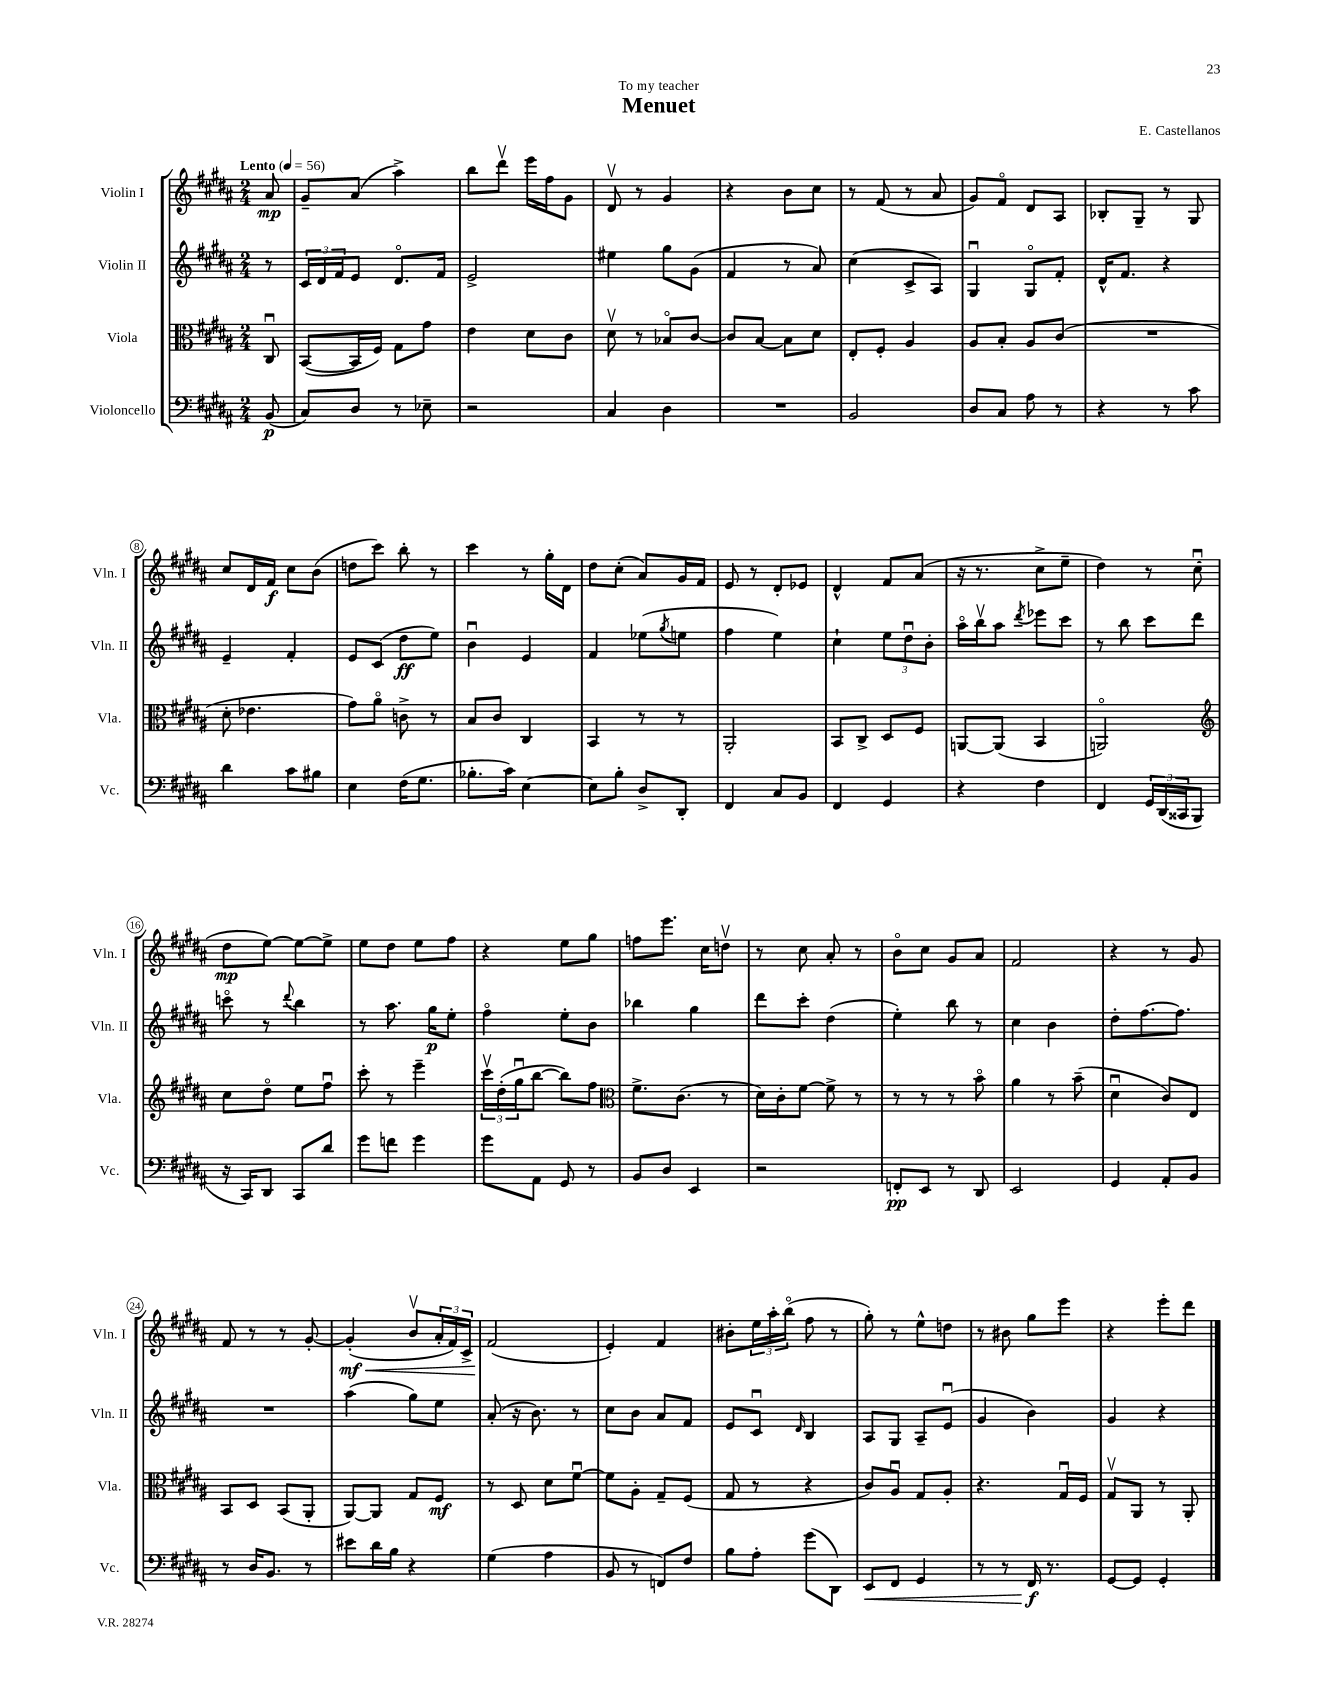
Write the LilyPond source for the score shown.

\header { title = "Menuet" composer = "E. Castellanos" dedication = "To my teacher" }
<<
\new StaffGroup <<
\new Staff = "s0" \with { instrumentName = "Violin I" shortInstrumentName = "Vln. I" } {
    \clef treble \key b \major \numericTimeSignature \time 2/4 \partial 8 \tempo "Lento" 4 = 56
    ais'8\mp |
    gis'8-- ais'8( ais''4->) |
    b''8 dis'''8\upbow e'''16 fis''16 gis'8 |
    dis'8\upbow r8 gis'4 |
    r4 b'8 cis''8 |
    r8 fis'8( r8 ais'8 |
    gis'8) fis'8\flageolet dis'8 ais8 |
    bes8-. gis8-- r8 gis8 |
    cis''8 dis'16 fis'16\f cis''8 b'8( |
    d''8 cis'''8) b''8-. r8 |
    cis'''4 r8 gis''16-. dis'16 |
    dis''8 cis''8-.( ais'8) gis'16 fis'16 |
    e'8 r8 dis'8-. ees'8 |
    dis'4-^ fis'8 ais'8( |
    r16 r8. cis''8-> e''8-- |
    dis''4) r8 cis''8\downbow( |
    dis''8\mp e''8~) e''8~ e''8-> |
    e''8 dis''8 e''8 fis''8 |
    r4 e''8 gis''8 |
    f''8 e'''8. cis''16 d''8\upbow |
    r8 cis''8 ais'8-. r8 |
    b'8\flageolet cis''8 gis'8 ais'8 |
    fis'2 |
    r4 r8 gis'8 |
    fis'8 r8 r8 gis'8~-. |
    gis'4-.\mf\<( b'8\upbow \tuplet 3/2 { ais'16-. fis'16) cis'16-> } |
    fis'2\!( |
    e'4-.) fis'4 |
    bis'8-. \tuplet 3/2 { e''16 ais''16-. b''16\flageolet( } fis''8 r8 |
    gis''8-.) r8 e''8-^ d''8 |
    r8 bis'8 gis''8 e'''8 |
    r4 e'''8-. dis'''8 \bar "|." |
}
\new Staff = "s1" \with { instrumentName = "Violin II" shortInstrumentName = "Vln. II" } {
    \clef treble \key b \major \numericTimeSignature \time 2/4 \partial 8
    r8 |
    \tuplet 3/2 { cis'16 dis'16 fis'16 } e'8 dis'8.\flageolet fis'16 |
    e'2-> |
    eis''4 gis''8 gis'8( |
    fis'4 r8 ais'8) |
    cis''4( cis'8-> ais8) |
    gis4\downbow gis8\flageolet fis'8-. |
    dis'16-^ fis'8. r4 |
    e'4-- fis'4-. |
    e'8 cis'8( dis''8\ff e''8) |
    b'4\downbow e'4 |
    fis'4 ees''8( \acciaccatura { gis''8 } e''8 |
    fis''4 e''4) |
    cis''4-! \tuplet 3/2 { e''8 dis''8\downbow b'8-. } |
    ais''16\flageolet b''16\upbow ais''8 \acciaccatura { dis'''8 } ees'''8 cis'''8 |
    r8 b''8 cis'''8 dis'''8 |
    c'''8\flageolet r8 \appoggiatura { dis'''8 } b''4 |
    r8 ais''8. gis''16\p e''8-. |
    fis''4\flageolet e''8-. b'8 |
    bes''4 gis''4 |
    dis'''8 cis'''8-. dis''4( |
    e''4-.) b''8 r8 |
    cis''4 b'4 |
    dis''8-. fis''8.~ fis''8. |
    R2 |
    ais''4( gis''8) e''8 |
    ais'8-.( r16 b'8.) r8 |
    cis''8 b'8 ais'8 fis'8 |
    e'8 cis'8\downbow \grace { dis'16 } b4 |
    ais8 gis8 ais8-- e'8\downbow( |
    gis'4 b'4) |
    gis'4 r4 \bar "|." |
}
\new Staff = "s2" \with { instrumentName = "Viola" shortInstrumentName = "Vla." } {
    \clef alto \key b \major \numericTimeSignature \time 2/4 \partial 8
    cis8\downbow |
    b,8~( b,16 fis16) gis8 gis'8 |
    e'4 dis'8 cis'8 |
    dis'8\upbow r8 bes8\flageolet cis'8~ |
    cis'8 b8~ b8 dis'8 |
    e8-. fis8-. ais4 |
    ais8 b8-. ais8 cis'8( |
    R2 |
    dis'8-. ees'4. |
    gis'8) ais'8\flageolet c'8-> r8 |
    b8 cis'8 cis4 |
    b,4 r8 r8 |
    ais,2-. |
    b,8 cis8-> dis8 fis8 |
    a,8~ a,8( b,4 |
    a,2\flageolet) |
    \clef treble cis''8 dis''8\flageolet e''8 fis''8\downbow |
    cis'''8-. r8 e'''4-- |
    \tuplet 3/2 { cis'''16\upbow dis''16-.( gis''16\downbow } b''8~ b''8) fis''8 |
    \clef alto fis'8.-> cis'8.( r8 |
    dis'16) cis'16-. fis'8~ fis'8-> r8 |
    r8 r8 r8 b'8\flageolet |
    ais'4 r8 b'8--( |
    dis'4\downbow cis'8) e8 |
    b,8 dis8 b,8( ais,8-. |
    ais,8~) ais,8 gis8 fis8\mf |
    r8 dis8 dis'8 fis'8~\downbow |
    fis'8 ais8-. gis8-- fis8( |
    gis8 r8 r4 |
    cis'8) ais8\downbow gis8 ais8-. |
    r4. gis16\downbow fis16 |
    gis8\upbow ais,8 r8 ais,8-. \bar "|." |
}
\new Staff = "s3" \with { instrumentName = "Violoncello" shortInstrumentName = "Vc." } {
    \clef bass \key b \major \numericTimeSignature \time 2/4 \partial 8
    b,8\p( |
    cis8) dis8 r8 ees8-- |
    r2 |
    cis4 dis4 |
    R2 |
    b,2 |
    dis8 cis8 ais8 r8 |
    r4 r8 cis'8 |
    dis'4 cis'8 bis8 |
    e4 fis16( gis8. |
    bes8.-. cis'16) e4~ |
    e8 b8-. dis8-> dis,8-. |
    fis,4 cis8 b,8 |
    fis,4 gis,4 |
    r4 fis4 |
    fis,4 \tuplet 3/2 { gis,16 dis,16( cisis,16 } b,,8 |
    r16 cis,16) dis,8 cis,8 dis'8 |
    gis'8 f'8 gis'4 |
    gis'8 ais,8 gis,8 r8 |
    b,8 dis8 e,4 |
    r2 |
    f,8-.\pp e,8 r8 dis,8 |
    e,2 |
    gis,4 ais,8-. b,8 |
    r8 dis16 b,8. r8 |
    eis'8 dis'16 b16 r4 |
    gis4( ais4 |
    b,8 r8 f,8) fis8 |
    b8 ais8-. gis'8( dis,8) |
    e,8\< fis,8 gis,4 |
    r8 r8 fis,16\f\! r8. |
    gis,8~ gis,8 gis,4-. \bar "|." |
}
>>
>>
\layout { \context { \Score \override BarNumber.stencil = #(make-stencil-circler 0.1 0.3 ly:text-interface::print) } }
